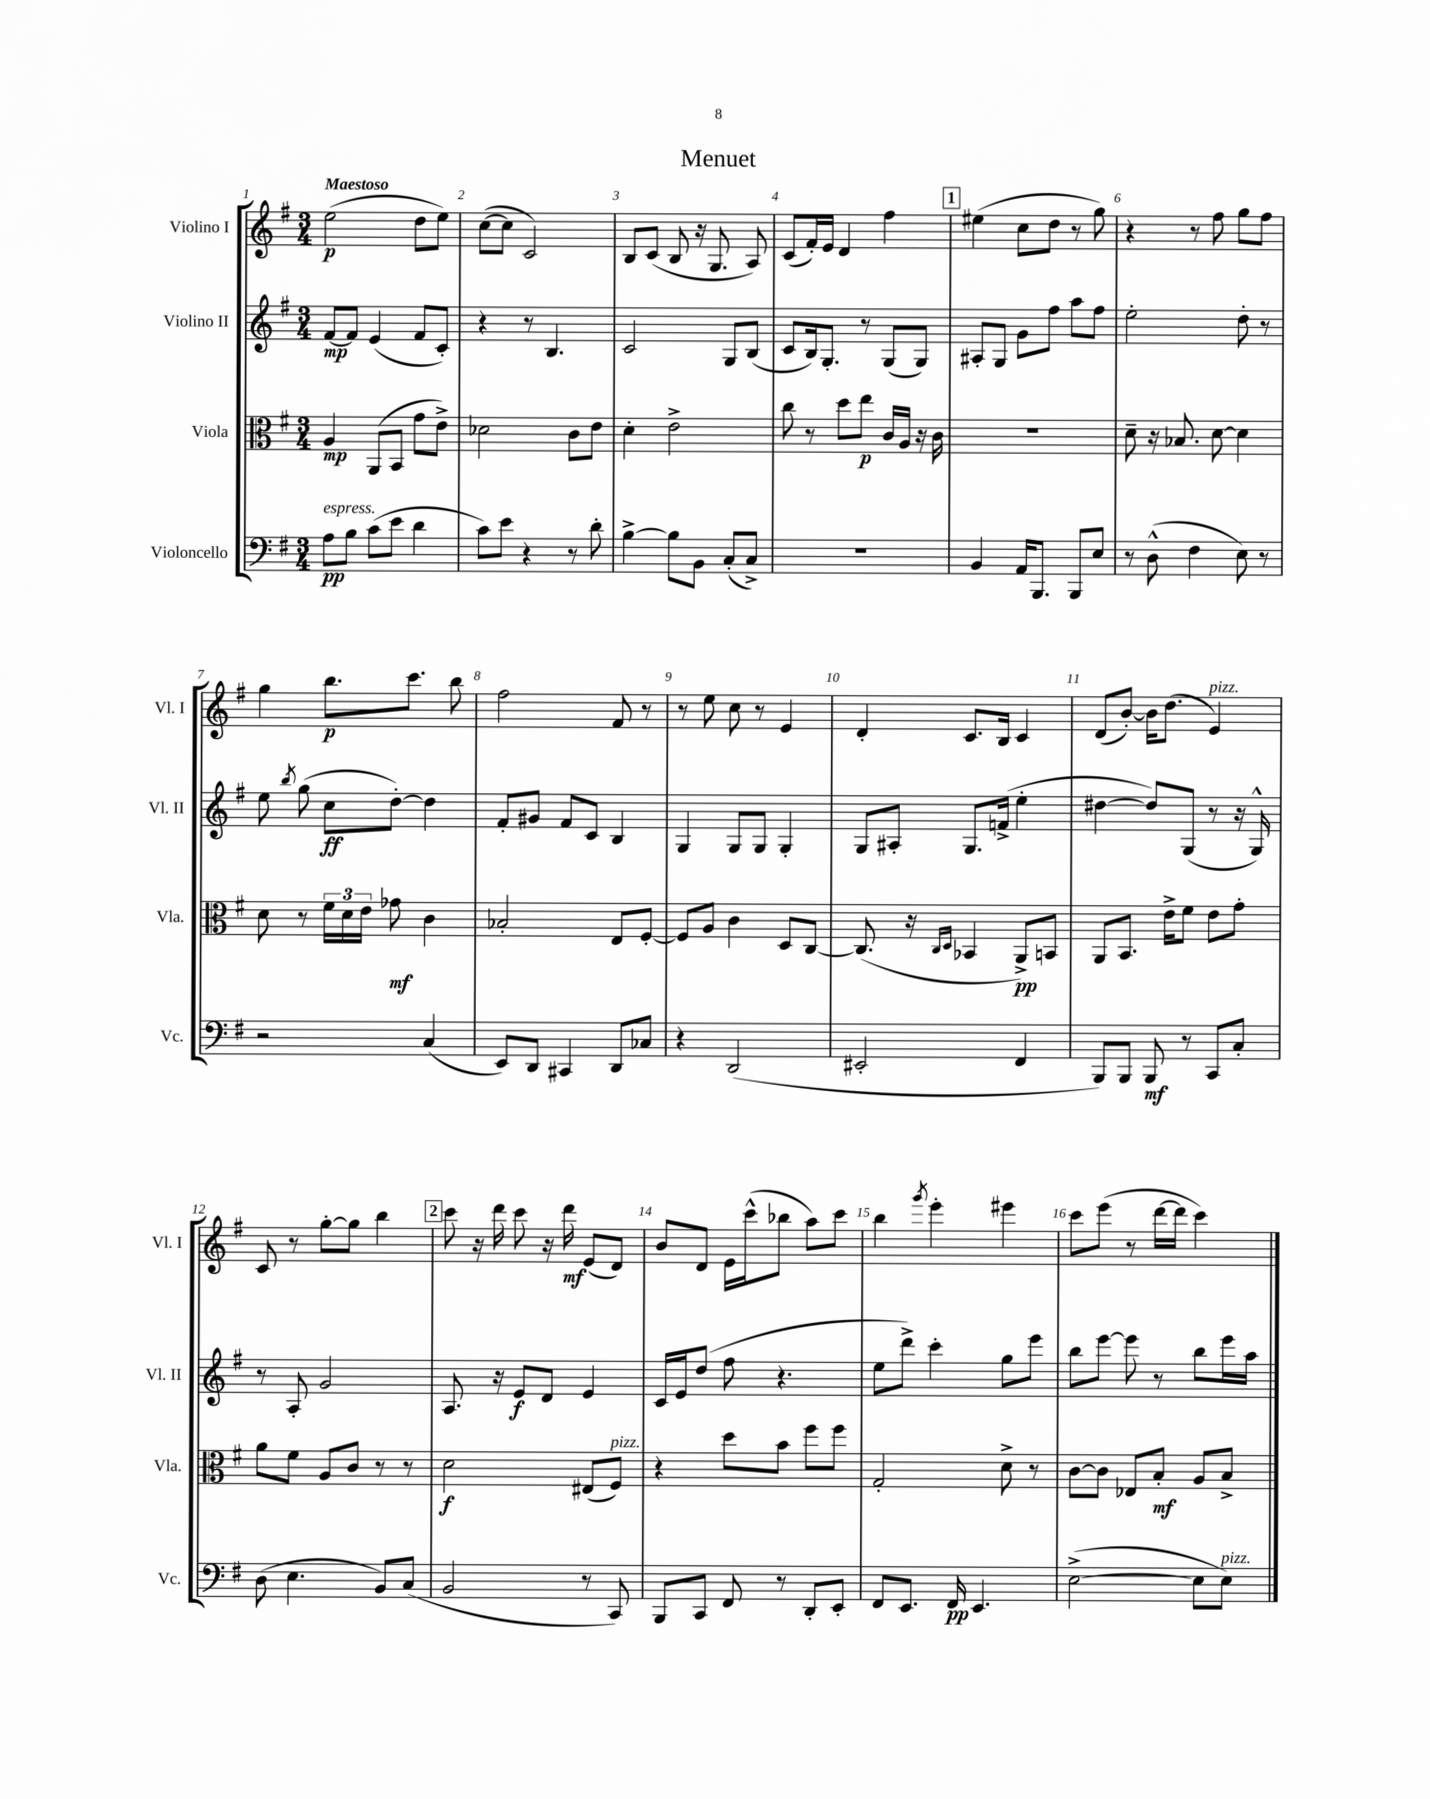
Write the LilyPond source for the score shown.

\header { title = "Menuet" }
<<
\new StaffGroup <<
\new Staff = "s0" \with { instrumentName = "Violino I" shortInstrumentName = "Vl. I" } {
    \clef treble \key g \major \numericTimeSignature \time 3/4 \tempo "Maestoso"
    \autoBeamOff e''2\p( d''8[ e''8]) |
    c''8[~( c''8] c'2) |
    b8[ c'8]( b8 r16 g8. a8) |
    c'8[( fis'16-.) e'16] d'4 fis''4 |
    \mark \markup { \box "1" } eis''4( c''8[ d''8] r8 g''8) |
    r4 r8 fis''8 g''8[ fis''8] |
    g''4 b''8.[\p c'''8.] b''8 |
    fis''2 fis'8 r8 |
    r8 e''8 c''8 r8 e'4 |
    d'4-. c'8.[ b16] c'4 |
    d'8[( b'8]~-.) b'16[ d''8.]( e'4^\markup { \italic "pizz." }) |
    c'8 r8 g''8[~-. g''8] b''4 |
    \mark \markup { \box "2" } c'''8 r16 d'''16 c'''8 r16 d'''16\mf e'8[( d'8]) |
    b'8[ d'8] e'16[ c'''16-^( bes''8] a''8[) c'''8] |
    b''4 \acciaccatura { g'''8 } e'''4-. eis'''4 |
    c'''8[ e'''8]( r8 d'''16[~ d'''16] c'''4) \bar "|." |
}
\new Staff = "s1" \with { instrumentName = "Violino II" shortInstrumentName = "Vl. II" } {
    \clef treble \key g \major \numericTimeSignature \time 3/4
    \autoBeamOff fis'8[~\mp fis'8] e'4( fis'8[ c'8]-.) |
    r4 r8 b4. |
    c'2 g8[ b8]( |
    c'8[ b16) g8.]-. r8 g8[( g8]) |
    \mark \markup { \box "1" } ais8[-. g8] g'8[ fis''8] a''8[ fis''8] |
    e''2-. d''8-. r8 |
    e''8 \acciaccatura { b''8 } g''8( c''8[\ff d''8]~-.) d''4 |
    fis'8[-. gis'8] fis'8[ c'8] b4 |
    g4 g8[ g8] g4-. |
    g8[ ais8]-. g8.[ f'16]->( e''4-. |
    dis''4~ dis''8[) g8]( r8 r16 g16-^) |
    r8 a8-. g'2 |
    \mark \markup { \box "2" } a8. r16 e'8[\f d'8] e'4 |
    c'16[ e'16 d''8]( fis''8 r4. |
    e''8[ d'''8]->) c'''4-. g''8[ e'''8] |
    b''8[ e'''8]~ e'''8 r8 b''8[ e'''16 a''16] \bar "|." |
}
\new Staff = "s2" \with { instrumentName = "Viola" shortInstrumentName = "Vla." } {
    \clef alto \key g \major \numericTimeSignature \time 3/4
    \autoBeamOff a4\mp a,8[( b,8] g'8[ e'8]->) |
    des'2 c'8[ e'8] |
    d'4-. e'2-> |
    c''8 r8 d''8[ e''8]\p c'16[ a16] r16 c'16 |
    \mark \markup { \box "1" } R2. |
    d'8-- r16 bes8. d'8~ d'4 |
    d'8 r8 \tuplet 3/2 { fis'16[ d'16 e'16] } ges'8\mf c'4 |
    bes2-. e8[ fis8]~-. |
    fis8[ a8] c'4 d8[ c8]~ |
    c8.( r16 \grace { c16[ d16] } bes,4 a,8[->\pp) b,8] |
    a,8[ b,8.] e'16[-> fis'8] e'8[ g'8]-. |
    a'8[ fis'8] a8[ c'8] r8 r8 |
    \mark \markup { \box "2" } d'2\f eis8[( fis8]^\markup { \italic "pizz." }) |
    r4 d''8[ b'8] fis''8[ fis''8] |
    g2-. d'8-> r8 |
    c'8[~ c'8] ees8[ b8]-.\mf a8[ b8]-> \bar "|." |
}
\new Staff = "s3" \with { instrumentName = "Violoncello" shortInstrumentName = "Vc." } {
    \clef bass \key g \major \numericTimeSignature \time 3/4
    \autoBeamOff a8[\pp^\markup { \italic "espress." } b8] c'8[( e'8] d'4 |
    c'8[) e'8] r4 r8 d'8-. |
    b4~-> b8[ b,8] c8[-.( c8]->) |
    R2. |
    \mark \markup { \box "1" } b,4 a,16[ b,,8.] b,,8[ e8] |
    r8 d8-^( fis4 e8) r8 |
    r2 c4( |
    e,8[) d,8] cis,4 d,8[ ces8] |
    r4 d,2( |
    eis,2-. fis,4 |
    b,,8[) b,,8] b,,8\mf r8 c,8[ c8]-. |
    d8( e4. b,8[) c8]( |
    \mark \markup { \box "2" } b,2 r8 c,8) |
    b,,8[ c,8] fis,8 r8 d,8[-. e,8]-. |
    fis,8[ e,8.] fis,16\pp e,4. |
    e2~->( e8[ e8]^\markup { \italic "pizz." }) \bar "|." |
}
>>
>>
\layout { \context { \Score \override BarNumber.break-visibility = ##(#f #t #t) barNumberVisibility = #all-bar-numbers-visible } }
